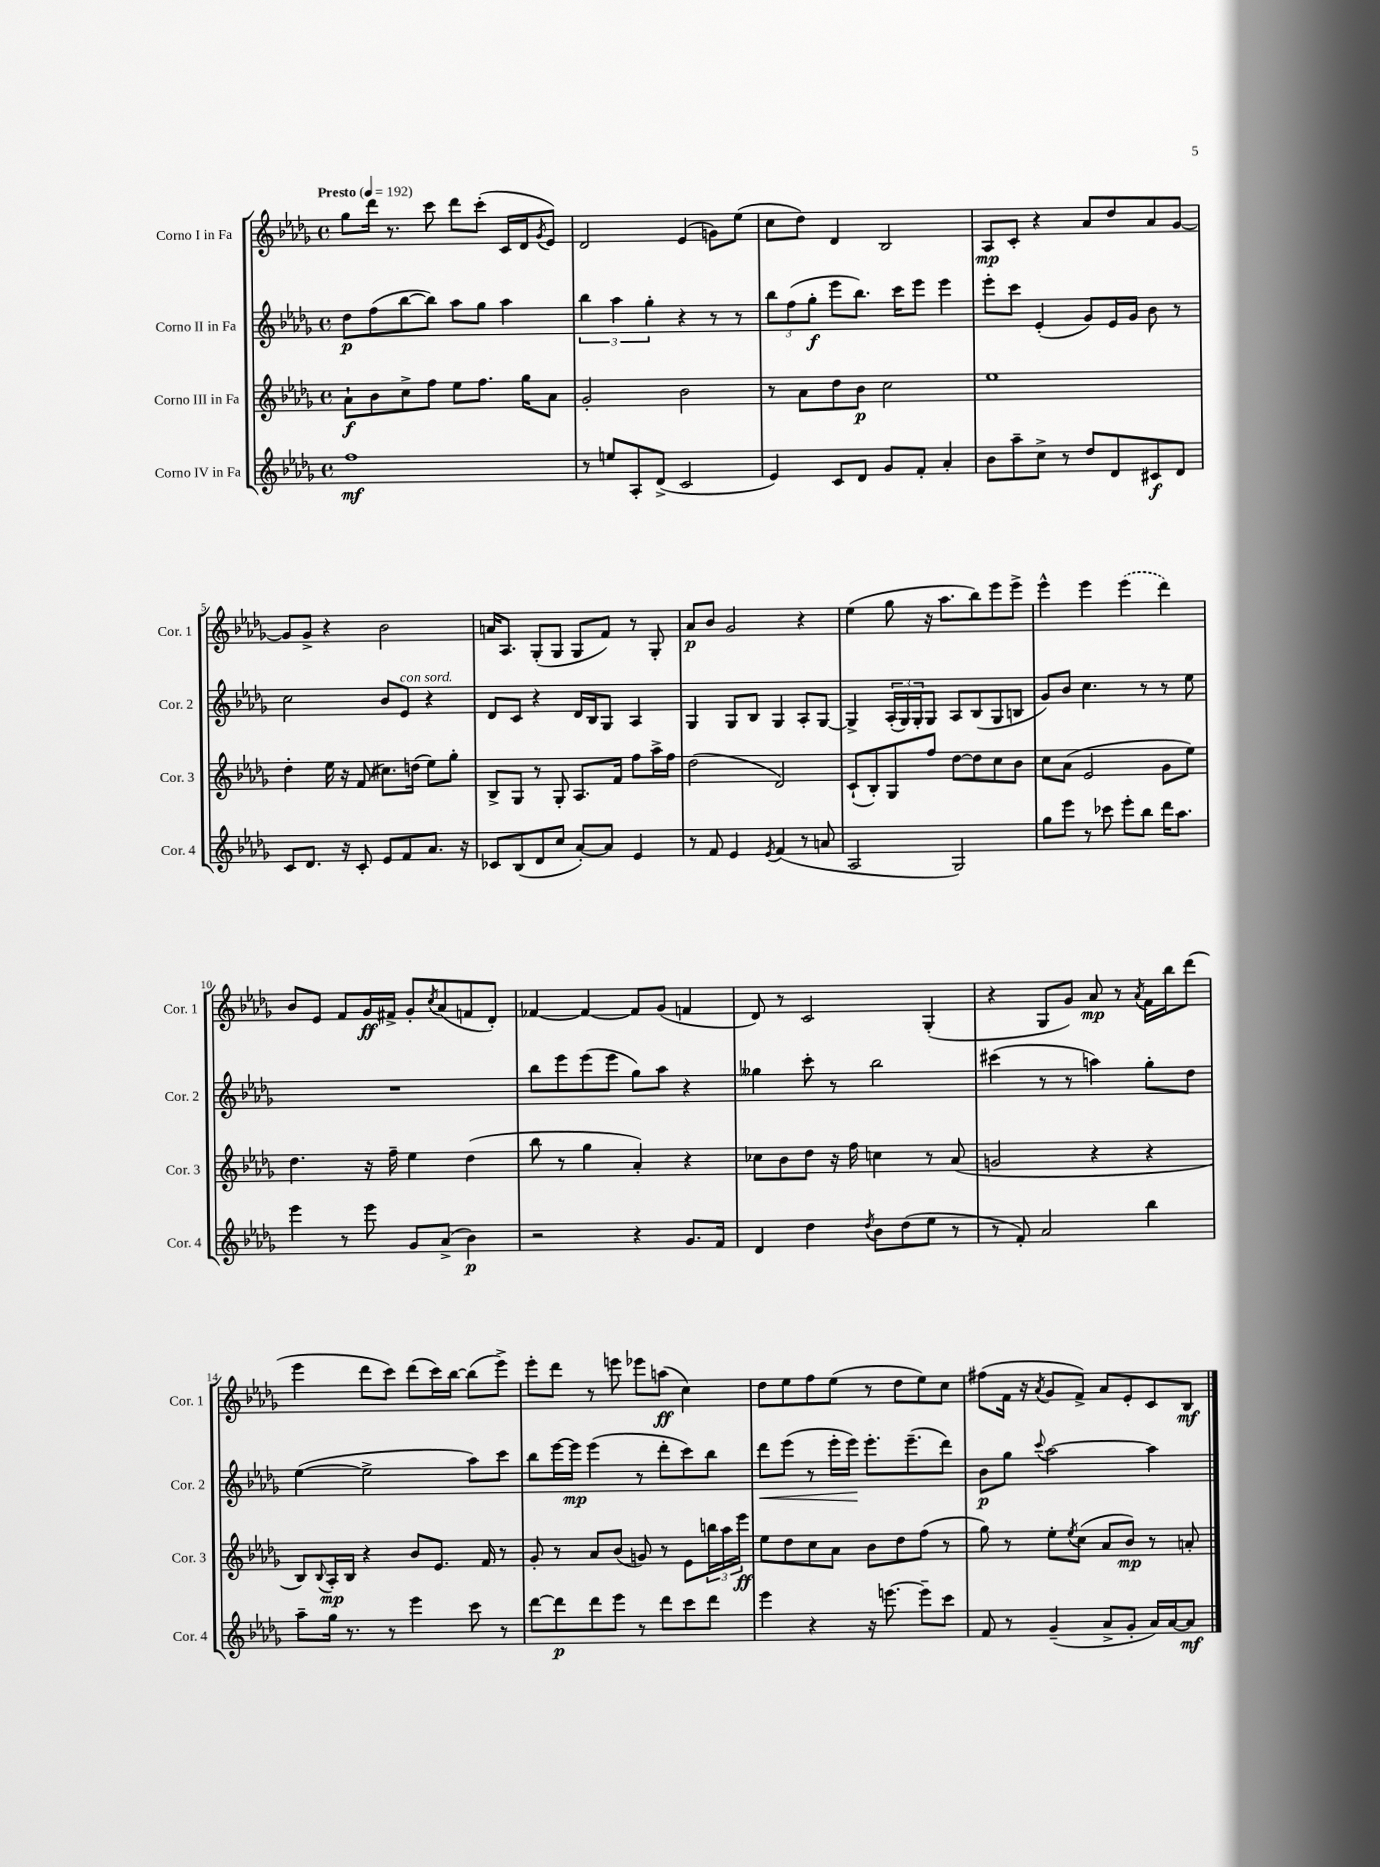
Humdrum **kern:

**kern	**kern	**kern	**kern
*staff4	*staff3	*staff2	*staff1
*clefG2	*clefG2	*clefG2	*clefG2
*k[b-e-a-d-g-]	*k[b-e-a-d-g-]	*k[b-e-a-d-g-]	*k[b-e-a-d-g-]
*M4/4	*M4/4	*M4/4	*M4/4
*met(c)	*met(c)	*met(c)	*met(c)
*MM192	*MM192	*MM192	*MM192
1ff	8a-`	8dd-	8gg-
.	8b-	(8ff	16ddd-
.	.	.	8.r
.	8cc^	[8bb-	.
.	8ff	8bb-])	8ccc
.	8ee-	8aa-	8ddd-
.	8.ff	8gg-	(8ccc'
.	.	4aa-	16c
.	16gg-	.	16d-
.	.	.	8qg-
.	8a-	.	8e-)
=	=	=	=
8r	2g-'	6bb-	2d-
8ee	.	.	.
.	.	6aa-	.
8A-'	.	.	.
.	.	6gg-'	.
(8d-^	.	.	.
2c	2b-	4r	(4e-
.	.	8r	8g)
.	.	8r	(8ee-
=	=	=	=
4e-)	8r	12bb-	8cc
.	.	(12ff	.
.	8a-	.	8dd-)
.	.	12gg-'	.
8c	8dd-	8eee-	4d-
8d-	8b-	8.bb-)	.
8g-	2cc	.	2B-
.	.	16ccc	.
8f'	.	8eee-	.
4a-'	.	4eee-	.
=	=	=	=
8b-	1ee-	8eee-'	8A-
8aa-~	.	8ccc	8c'
8cc^	.	(4e-'	4r
8r	.	.	.
8dd-	.	8g-)	8a-
8d-	.	16e-	8dd-
.	.	16g-	.
8c#	.	8b-	8a-
8d-	.	8r	[8g-
=	=	=	=
8c	4dd-'	2cc	8g-]
8.d-	.	.	8g-^
.	16ee-	.	4r
16r	16r	.	.
8c'	(8f	.	.
8e-	8.cc#)	8b-	2b-
8f	.	8e-	.
.	(16dd	.	.
8.a-	8ee-)	4r	.
.	8gg-'	.	.
16r	.	.	.
=	=	=	=
8c-	8B-^	8d-	16a
.	.	.	8.A-
(8B-	8G-	8c	.
8d-	8r	4r	(8G-'
8cc	8G-'	.	8G-
[8a-')	8.A-	16d-	8G-
.	.	16B-	.
8a-]	.	8G-	8f)
.	16f	.	.
4e-	8ff	4A-	8r
.	16aa-^	.	8G-'
.	16ff	.	.
=	=	=	=
8r	(2dd-	4G-	8a-
8f	.	.	8b-
4e-	.	8G-	2g-
.	.	8B-	.
8qe-	.	.	.
(4f	2d-)	4G-	.
8r	.	8A-'	4r
8a	.	[8G-	.
=	=	=	=
2A-	(8c`	4G-^]	(4ee-
.	8B-')	.	.
.	8G-	(24A-'	8gg-
.	.	24G-)	.
.	.	24G-'	.
.	8ff	8G-	16r
.	.	.	8.aa-
2G-)	[8dd-	8A-	.
.	8dd-]	(8B-	8bb-)
.	8cc	8G-	8eee-
.	8b-	8B	8eee-^
=	=	=	=
8gg-	8cc	8g-)	4eee-^^
8eee-	(8a-	8b-	.
8r	2e-	4.cc	4eee-
8ccc-	.	.	.
8eee-'	.	.	(4eee-
8bb-	.	8r	.
16ddd-	8g-	8r	4ddd-)
8.aa-	.	.	.
.	8ee-)	8ee-	.
=	=	=	=
4eee-	4.dd-	1r	8b-
.	.	.	8e-
8r	.	.	8f
8eee-	16r	.	16g-
.	16ff~	.	16f#^
8g-	4ee-	.	8g-'
.	.	.	8qcc
(8a-^	.	.	(8a-
4b-)	(4dd-	.	8f
.	.	.	8d-')
=	=	=	=
2r	8bb-	8bb-	[4f-
.	8r	8eee-	.
.	4gg-	(8eee-	4f-_
.	.	8eee-	.
4r	4a-')	8gg-)	8f-]
.	.	8aa-	(8g-
8.g-	4r	4r	4f
16f	.	.	.
=	=	=	=
4d-	8cc-	4gg--	8d-)
.	8b-	.	8r
4dd-	8dd-	8ccc'	2c
.	16r	8r	.
.	16ff	.	.
8qdd-	.	.	.
8b-	4cc	2bb-	.
(8dd-	.	.	.
8ee-	8r	.	(4G-'
8r	(8a-	.	.
=	=	=	=
8r	2g	(4ccc#	4r
8f')	.	.	.
2a-	.	8r	8G-
.	.	8r	8g-)
.	4r	4aa)	8a-
.	.	.	8r
.	.	.	8qa-
4bb-	4r	8gg-'	16f
.	.	.	16bb-
.	.	8dd-	(8ddd-
=	=	=	=
8aa-~	8B-)	([4ee-	4eee-
.	8qqB-	.	.
16gg-	16A-'	.	.
8.r	16B-	.	.
.	4r	2ee-^]	8ddd-
8r	.	.	8ccc)
4eee-	8b-	.	(8ddd-
.	8.e-	.	16ccc)
.	.	.	[16bb-
8ccc	.	8aa-)	(8bb-]
.	16f	.	.
8r	8r	8ccc	8eee-^)
=	=	=	=
[8ddd-	8g-'	8bb-	8eee-'
8ddd-]	8r	[16eee-	8ddd-
.	.	16eee-]	.
8ddd-	8a-	(4eee-	8r
8eee-	(8b-	.	8eee
8r	8g)	8r	8eee-
8ddd-	8r	8ddd-'	(8aa
8ccc	8e-	8ccc)	4cc)
8ddd-	24bb	8bb-	.
.	24aa-	.	.
.	24eee-	.	.
=	=	=	=
4eee-	8ee-	8ddd-	8dd-
.	8dd-	(8eee-	8ee-
4r	8cc	8r	8ff
.	8a-	16eee-'	(8ee-
.	.	16eee-)	.
16r	8b-	8.eee-'	8r
[8.eee	.	.	.
.	8dd-	.	8dd-
.	.	(8.eee-~	.
8eee~]	(8ff	.	8ee-)
8ccc	8r	8ddd-)	8cc
=	=	=	=
8f	8gg-)	8b-	(8ff#
8r	8r	8gg-	16f
.	.	.	16r
.	.	8qqccc	8qa-
(4g-~	8ee-'	[2aa-	8g-
.	8qee-	.	.
.	(8cc	.	8f^)
8a-^	8a-	.	8a-
8g-'	8b-)	.	8e-'
16a-)	8r	4aa-]	8c
[16a-	.	.	.
8a-]	8a'	.	8B-
==	==	==	==
*-	*-	*-	*-
